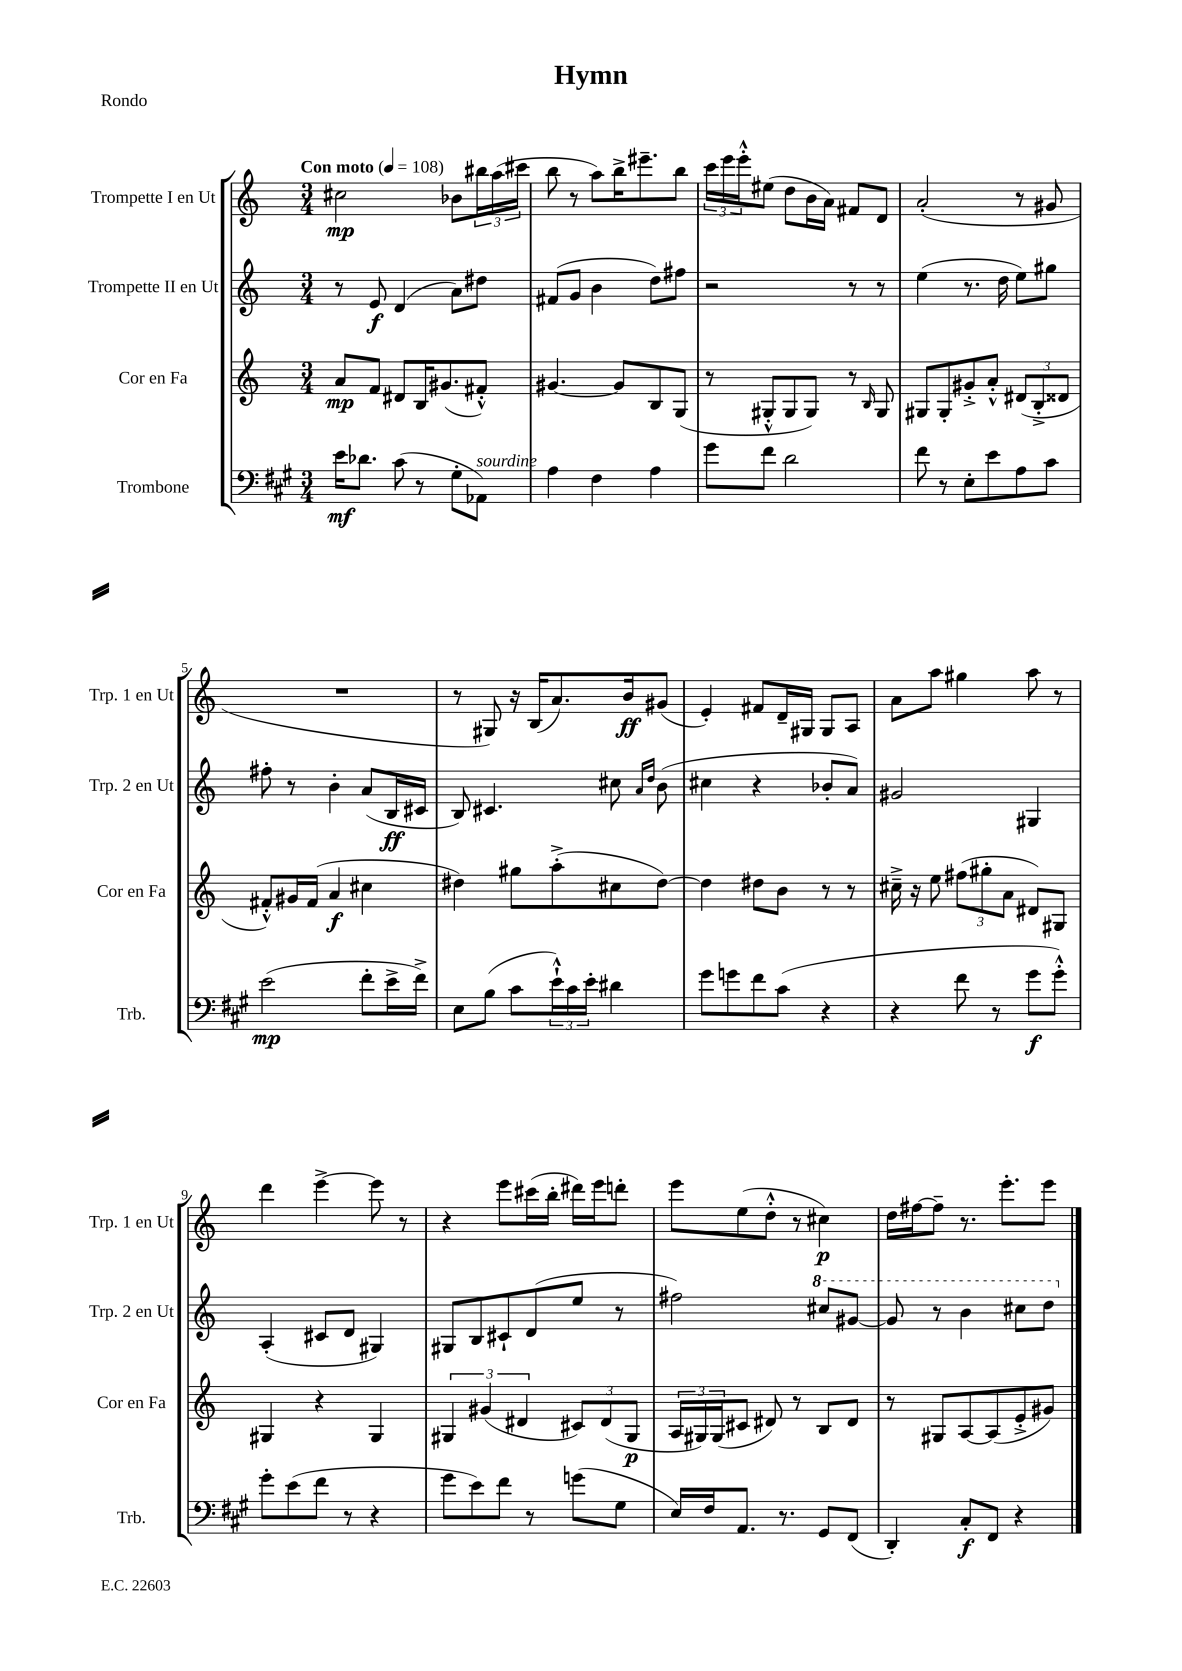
\header { title = "Hymn" piece = "Rondo" }
<<
\new StaffGroup <<
\new Staff = "s0" \with { instrumentName = "Trompette I en Ut" shortInstrumentName = "Trp. 1 en Ut" } {
    \clef treble \key c \major \numericTimeSignature \time 3/4 \tempo "Con moto" 4 = 108
    cis''2\mp bes'8 \tuplet 3/2 { bis''16 a''16( cis'''16 } |
    b''8 r8 a''8) b''16-> eis'''8.-- b''8 |
    \tuplet 3/2 { c'''16 e'''16 e'''16-.-^ } eis''8( d''8 b'16 a'16) fis'8 d'8 |
    a'2-.( r8 gis'8 |
    R2. |
    r8 gis8) r16 b16( a'8.) b'16\ff gis'8( |
    e'4-.) fis'8 d'16-- gis16 gis8 a8 |
    a'8 a''8 gis''4 a''8 r8 |
    d'''4 e'''4~-> e'''8 r8 |
    r4 e'''8 cis'''16( b''16-. dis'''16) e'''16 d'''8-. |
    e'''8 e''8( d''8-.-^ r8 cis''4\p) |
    d''16 fis''16~ fis''8-- r8. e'''8.-. e'''8 \bar "|." |
}
\new Staff = "s1" \with { instrumentName = "Trompette II en Ut" shortInstrumentName = "Trp. 2 en Ut" } {
    \clef treble \key c \major \numericTimeSignature \time 3/4
    r8 e'8\f d'4( a'8) dis''8 |
    fis'8( g'8 b'4 d''8) fis''8 |
    r2 r8 r8 |
    e''4( r8. d''16 e''8) gis''8 |
    fis''8-. r8 b'4-. a'8( b16\ff cis'16 |
    b8) cis'4. cis''8 \grace { a'16 d''16 } b'8( |
    cis''4 r4 bes'8-. a'8) |
    gis'2 gis4 |
    a4-.( cis'8 d'8 gis4) |
    gis8 b8 cis'8-! d'8( e''8 r8 |
    fis''2) \ottava #1 cis'''8 gis''8~ |
    gis''8 r8 b''4 cis'''8 d'''8 \ottava #0 \bar "|." |
}
\new Staff = "s2" \with { instrumentName = "Cor en Fa" shortInstrumentName = "Cor en Fa" } {
    \clef treble \key c \major \numericTimeSignature \time 3/4
    a'8\mp f'8 dis'8 b16 gis'8.( fis'8-.-^) |
    gis'4.~ gis'8 b8 g8( |
    r8 gis8-.-^ gis8 gis8) r8 \grace { b16 } gis8 |
    gis8 gis8-. gis'8-.-> a'8-.-^ \tuplet 3/2 { dis'8( b8-.-> disis'8 } |
    fis'8-.-^) gis'16 fis'16( a'4\f cis''4 |
    dis''4) gis''8 a''8-.->( cis''8 dis''8~) |
    dis''4 dis''8 b'8 r8 r8 |
    cis''16---> r16 e''8 \tuplet 3/2 { fis''8( gis''8-. a'8 } dis'8) gis8 |
    gis4 r4 gis4 |
    \tuplet 3/2 { gis4 gis'4( dis'4 } \tuplet 3/2 { cis'8) dis'8( gis8\p } |
    \tuplet 3/2 { a16 gis16) gis16( } cis'8 dis'8) r8 b8 dis'8 |
    r8 gis8 a8~ a8( e'8-.-> gis'8) \bar "|." |
}
\new Staff = "s3" \with { instrumentName = "Trombone" shortInstrumentName = "Trb." } {
    \clef bass \key a \major \numericTimeSignature \time 3/4
    e'16\mf des'8. cis'8( r8 gis8-. aes,8^\markup { \italic "sourdine" }) |
    a4 fis4 a4 |
    gis'8 fis'8 d'2 |
    fis'8 r8 e8-. e'8 a8 cis'8 |
    e'2\mp( fis'8-. e'16-> fis'16->) |
    e8 b8( cis'8 \tuplet 3/2 { e'16-!-^) cis'16 e'16-. } dis'4 |
    gis'8 g'8 fis'8 cis'8( r4 |
    r4 fis'8 r8 gis'8\f gis'8-.-^) |
    gis'8-. e'8( fis'8 r8 r4 |
    gis'8 e'8) fis'8 r8 g'8( gis8 |
    e16) fis16 a,8. r8. gis,8 fis,8( |
    d,4-.) cis8-.\f fis,8 r4 \bar "|." |
}
>>
>>
